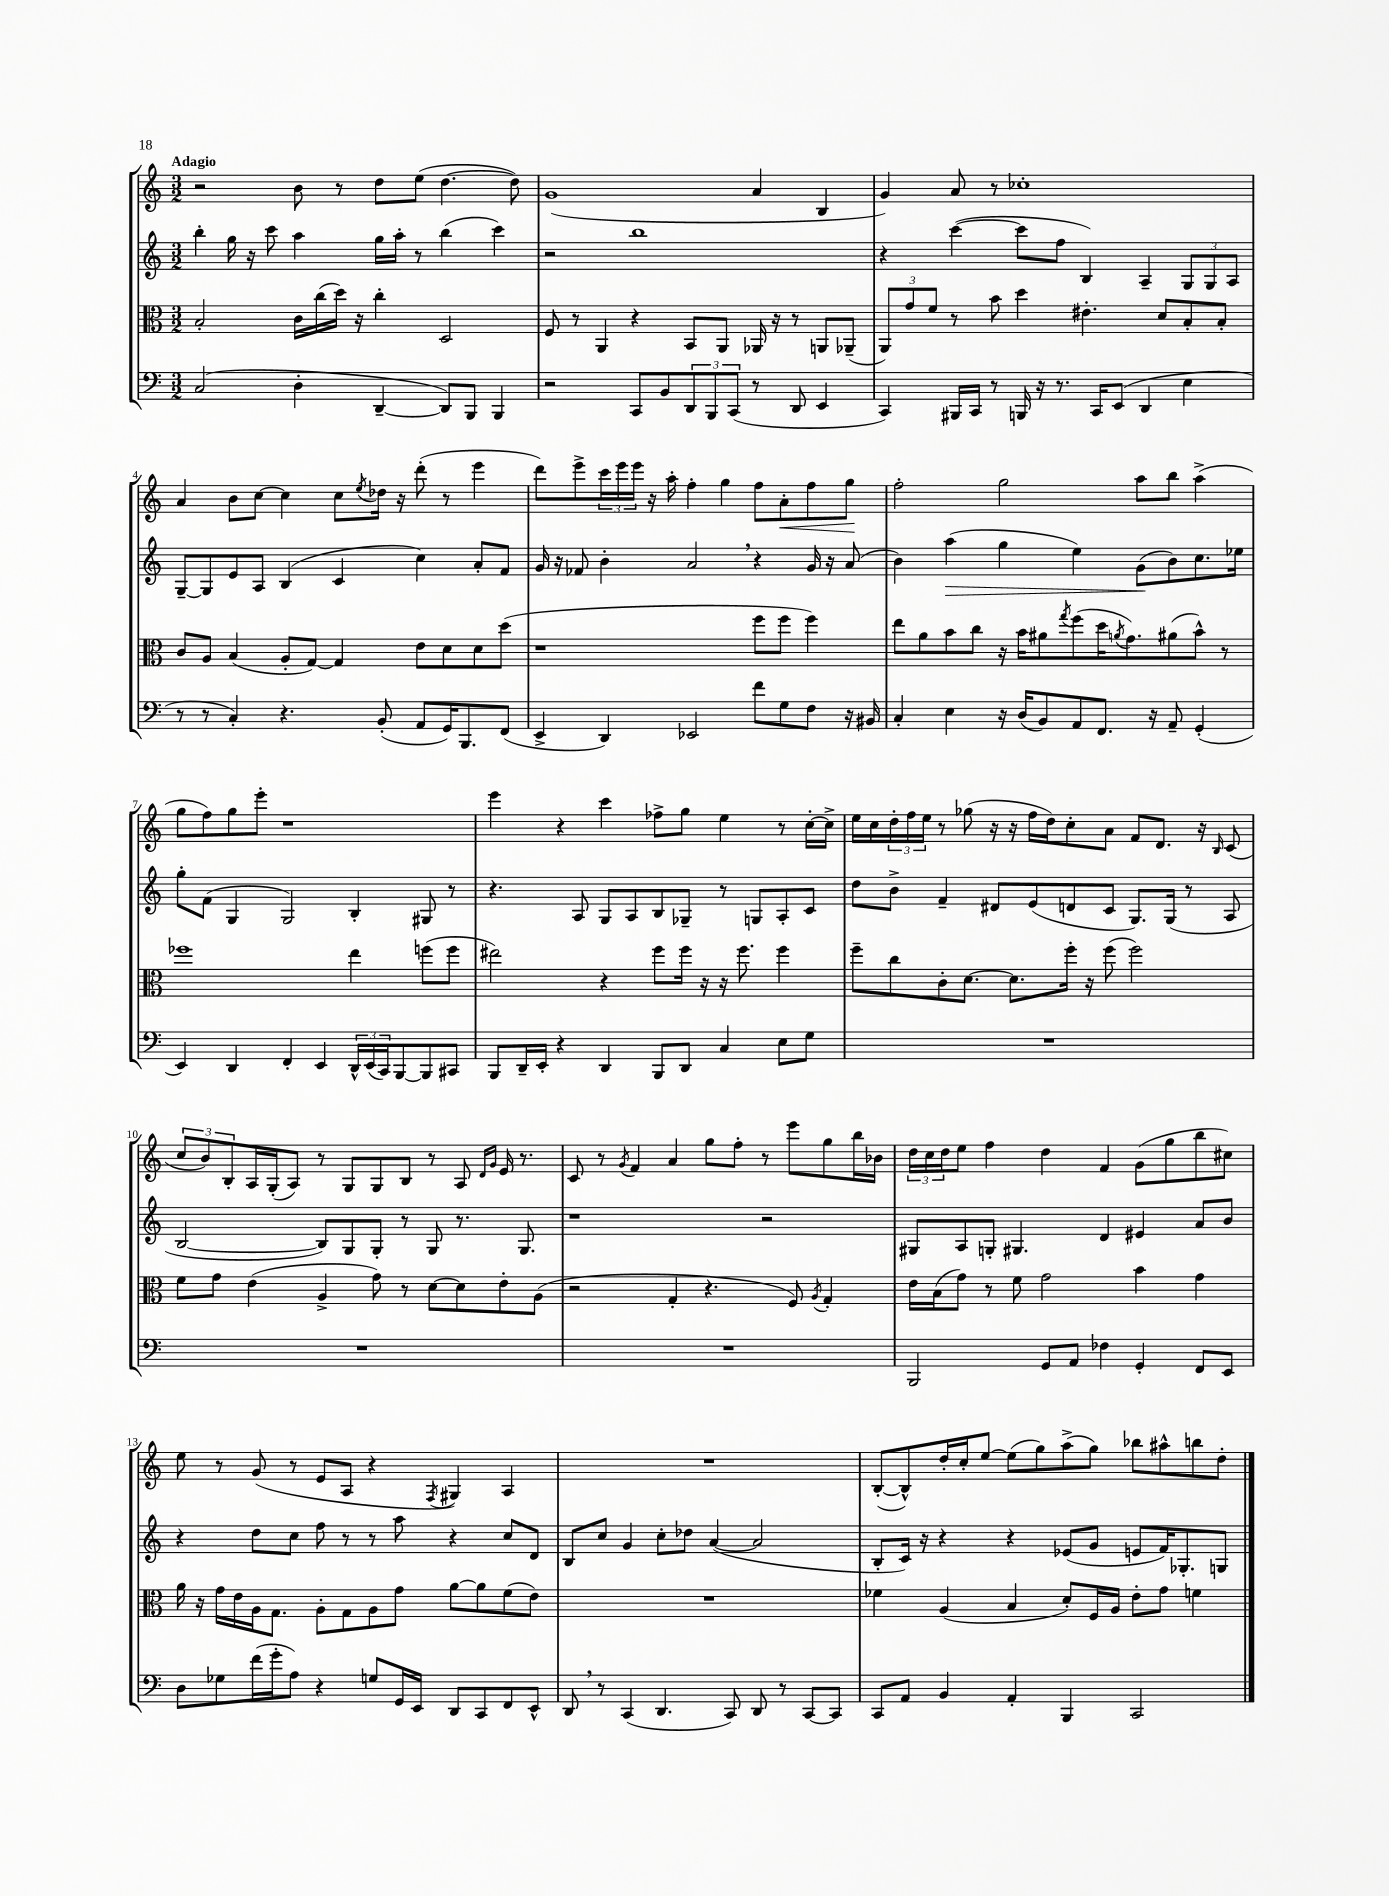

**kern	**kern	**kern	**kern
*staff4	*staff3	*staff2	*staff1
*clefF4	*clefC3	*clefG2	*clefG2
*k[]	*k[]	*k[]	*k[]
*M3/2	*M3/2	*M3/2	*M3/2
(2C	2B'	4bb'	2r
.	.	16gg	.
.	.	16r	.
.	.	8ccc	.
4D'	16c	4aa	8b
.	(16cc	.	.
.	16dd)	.	8r
.	16r	.	.
[4DD~	4cc'	16gg	8dd
.	.	16aa'	.
.	.	8r	(8ee
8DD])	2D	(4bb	[4.dd
8BBB	.	.	.
4BBB	.	4ccc)	.
.	.	.	8dd])
=	=	=	=
2r	8F	2r	(1g
.	8r	.	.
.	4AA	.	.
8CC	4r	1bb	.
8BB	.	.	.
12DD	8BB	.	.
12BBB	.	.	.
.	8AA	.	.
(12CC	.	.	.
8r	16AA-	.	4a
.	16r	.	.
8DD	8r	.	.
4EE	8AA	.	4B
.	(8AA-~	.	.
=	=	=	=
4CC)	12AA)	4r	4g)
.	12g	.	.
.	12f	.	.
16BBB#	8r	([4ccc	8a
16CC	.	.	.
8r	8b	.	8r
16BBB	4dd	8ccc]	1cc-'
16r	.	.	.
8.r	.	8ff	.
.	4.e#'	4B)	.
16CC	.	.	.
(8EE	.	.	.
4DD	.	4A~	.
.	8d	.	.
4E	8B'	12G	.
.	.	12G	.
.	8B'	.	.
.	.	12A	.
=	=	=	=
8r	8c	[8G~	4a
8r	8A	8G]	.
4C')	(4B	8e	8b
.	.	8A	[8cc
4.r	8A'	(4B	4cc]
.	[8G)	.	.
.	4G]	4c	8cc
.	.	.	8qee
(8BB'	.	.	16dd-
.	.	.	16r
8AA	8e	4cc)	(8ddd'
16GG)	8d	.	8r
8.BBB	.	.	.
.	8d	8a'	4eee
(8FF	(8dd	8f	.
=	=	=	=
4EE^	1r	16g	8ddd)
.	.	16r	.
.	.	8f-	8eee^
4DD)	.	4b'	24ccc
.	.	.	24eee
.	.	.	24eee
.	.	.	16r
.	.	.	16aa'
2EE-	.	2a	4ff'
.	.	.	4gg
8f	8ff	4r	8ff
8G	8ff	.	8a'
8F	4ff)	16g	8ff
.	.	16r	.
16r	.	(8a	8gg
16BB#	.	.	.
=	=	=	=
4C'	8ee	4b)	2ff'
.	8a	.	.
4E	8b	(4aa	.
.	8cc	.	.
16r	16r	4gg	2gg
(16D	16b	.	.
8BB)	8a#	.	.
.	8qgg	.	.
8AA	(8ff	4ee)	.
8.FF	16dd	.	.
.	8qa	.	.
.	8.g)	.	.
.	.	(8g	8aa
16r	.	.	.
8AA~	(8a#	8b)	8bb
(4GG'	8b^^)	8.cc	(4aa^
.	8r	.	.
.	.	16ee-	.
=	=	=	=
4EE)	1ff-	8gg'	8gg
.	.	(8f	8ff)
4DD	.	4G	8gg
.	.	.	8eee'
4FF'	.	2G)	1r
4EE	.	.	.
24DD^^	4ee	4B'	.
(24EE	.	.	.
24CC)	.	.	.
[8BBB	.	.	.
8BBB]	(8ff	8G#	.
8CC#	8ff	8r	.
=	=	=	=
8BBB	2ee#)	4.r	4eee
16DD~	.	.	.
16EE'	.	.	.
4r	.	.	4r
.	.	8A	.
4DD	4r	8G	4ccc
.	.	8A	.
8BBB	8ff	8B	8ff-^
8DD	16ff	8G-~	8gg
.	16r	.	.
4C	16r	8r	4ee
.	8.ff	.	.
.	.	8G	.
8E	4ff	8A'	8r
8G	.	8c	[16cc'
.	.	.	16cc^]
=	=	=	=
1.r	8ff~	8dd	16ee
.	.	.	16cc
.	8cc	8b^	24dd'
.	.	.	24ff
.	.	.	24ee
.	8c'	4f~	8r
.	[8.d	.	(8gg-
.	.	8d#	16r
.	8.d]	.	16r
.	.	(8e	16ff
.	.	.	16dd)
.	16ff'	8d	8cc'
.	16r	.	.
.	(8ff	8c	8a
.	2ff)	8.G)	8f
.	.	.	8.d
.	.	(16G	.
.	.	8r	.
.	.	.	16r
.	.	.	16qqB
.	.	8A	(8c
=	=	=	=
1.r	8f	[2B	12cc
.	.	.	12b)
.	8g	.	.
.	.	.	12B'
.	(4e	.	16A
.	.	.	(16G'
.	.	.	8A)
.	4A^	8B])	8r
.	.	8G	8G
.	8g)	8G'	8G
.	8r	8r	8B
.	[8d	8G	8r
.	8d]	8.r	8A
.	.	.	16qqd
.	.	.	16qqg
.	8e'	.	16e
.	.	8.G	8.r
.	(8A	.	.
=	=	=	=
1.r	2r	1r	8c
.	.	.	8r
.	.	.	8qg
.	.	.	4f
.	4G'	.	4a
.	4.r	.	8gg
.	.	.	8ff'
.	.	2r	8r
.	8F)	.	8eee
.	8qA	.	.
.	4G'	.	8gg
.	.	.	16bb
.	.	.	16b-
=	=	=	=
2BBB	16e	8G#	24dd
.	.	.	24cc
.	(16B	.	.
.	.	.	24dd
.	8g)	8A	8ee
.	8r	8G'	4ff
.	8f	4.G#	.
8GG	2g	.	4dd
8AA	.	.	.
4F-	.	4d	4f
4GG'	4b	4e#	(8g
.	.	.	8gg
8FF	4g	8a	8bb
8EE	.	8b	8cc#)
=	=	=	=
8D	16a	4r	8ee
.	16r	.	.
8G-	16g	.	8r
.	16e	.	.
(16f	16A	8dd	(8g
16g'	8.G	.	.
8A)	.	8cc	8r
4r	8A'	8ff	8e
.	8G	8r	8A
8G	8A	8r	4r
16GG	8g	8aa	.
16EE	.	.	.
.	.	.	8qF
8DD	[8a	4r	4G#)
8CC	8a]	.	.
8FF	(8f	8cc	4A
8EE^^	8e)	8d	.
=	=	=	=
8DD	1.r	8B	1.r
8r	.	8cc	.
(4CC	.	4g	.
4.DD	.	8cc'	.
.	.	8dd-	.
.	.	([4a	.
8CC)	.	.	.
8DD	.	2a]	.
8r	.	.	.
[8CC	.	.	.
8CC]	.	.	.
=	=	=	=
8CC	4f-	8B'	([8B'
8AA	.	16c)	8B^^])
.	.	16r	.
4BB	(4A	4r	16dd'
.	.	.	16cc'
.	.	.	[8ee
4AA'	4B	4r	(8ee]
.	.	.	8gg)
4BBB	8d')	(8e-	(8aa^
.	16F	8g	8gg)
.	16A	.	.
2CC	8e'	8e	8bb-
.	8g	16f)	8aa#^^
.	.	8.G-'	.
.	4f	.	8bb
.	.	8G	8dd'
==	==	==	==
*-	*-	*-	*-
